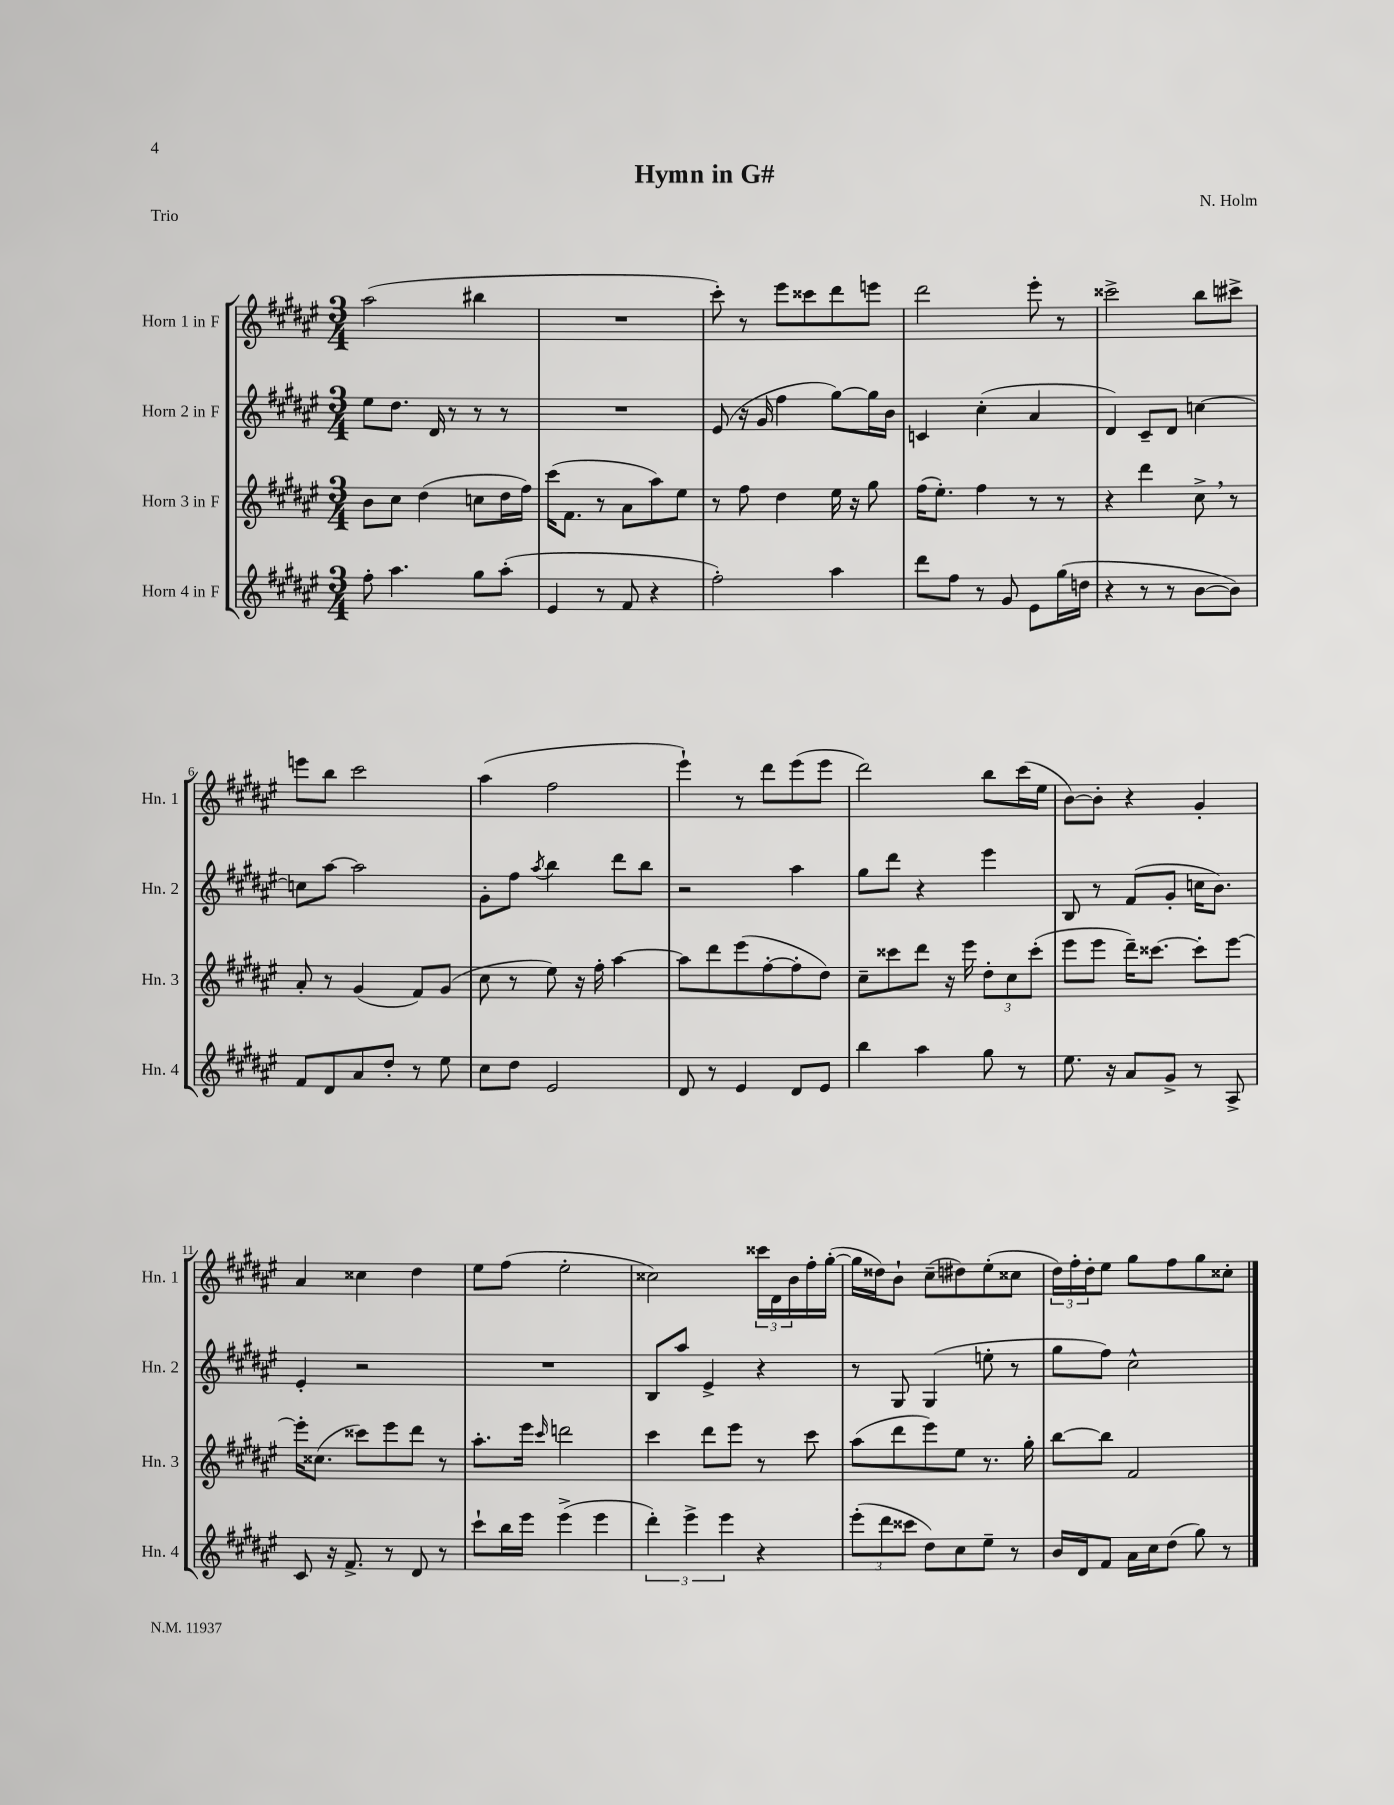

**kern	**kern	**kern	**kern
*part4	*part3	*part2	*part1
*staff4	*staff3	*staff2	*staff1
*I"Horn 4 in F	*I"Horn 3 in F	*I"Horn 2 in F	*I"Horn 1 in F
*I'Hn. 4	*I'Hn. 3	*I'Hn. 2	*I'Hn. 1
*clefG2	*clefG2	*clefG2	*clefG2
*k[f#c#g#d#a#e#]	*k[f#c#g#d#a#e#]	*k[f#c#g#d#a#e#]	*k[f#c#g#d#a#e#]
*M3/4	*M3/4	*M3/4	*M3/4
=1	=1	=1	=1
8ff#'\	8b\L	8ee#\L	(2aa#\
4.aa#\	8cc#\J	8.dd#\J	.
.	(4dd#\	.	.
.	.	16d#/	.
.	.	8r	.
8gg#\L	8ccn\L	8r	4bb#X\
(8aa#'\J	16dd#\L	8r	.
.	16ff#\JJ)	.	.
=2	=2	=2	=2
4e#/	(16ccc#\KL	2.r	2.r
.	8.f#\J	.	.
8r	8r	.	.
8f#/	8a#\L	.	.
4r	8aa#\)	.	.
.	8ee#\J	.	.
=3	=3	=3	=3
2ff#'\)	8r	(8e#/	8ccc#'\)
.	8ff#\	16r	8r
.	.	16g#/	.
.	4dd#\	4ff#\	8eee#\L
.	.	.	8ccc##X\
4aa#\	16ee#\	[8gg#\L)	8ddd#\
.	16r	.	.
.	8gg#\	16gg#\L]	8eeen\J
.	.	16b\JJ	.
=4	=4	=4	=4
8ddd#\L	(16ff#\KL	4cn/	2ddd#\
.	8.ee#'\J)	.	.
8ff#\J	.	.	.
8r	4ff#\	(4cc#'\	.
8g#/	.	.	.
8e#\L	8r	4a#/	8eee#'\
(16gg#\L	8r	.	8r
16ddn\JJ	.	.	.
=5	=5	=5	=5
4r	4r	4d#/)	2ccc##X^\
8r	4ddd#\	8c#~/L	.
8r	.	8d#/J	.
[8b\L	8cc#^,\	[4ccn\	8bb\L
8b\J])	8r	.	8ccc#X^\J
!!LO:LB:g=z
=6	=6	=6	=6
8f#/L	8a#'/	8ccn\L]	8eeen\L
8d#/	8r	[8aa#\J	8bb\J
8a#/	(4g#/	2aa#\]	2ccc#\
8dd#'/J	.	.	.
8r	8f#/L)	.	.
8ee#\	(8g#/J	.	.
=7	=7	=7	=7
8cc#\L	8cc#\	8g#'\L	(4aa#\
8dd#\J	8r	8ff#\J	.
.	.	8qaa#/	.
2e#/	8ee#\)	4bb\	2ff#\
.	16r	.	.
.	16ff#'\	.	.
.	[4aa#\	8ddd#\L	.
.	.	8bb\J	.
=8	=8	=8	=8
8d#/	8aa#\L]	2r	4eee#`\)
8r	8ddd#\	.	.
4e#/	(8eee#\	.	8r
.	[8ff#'\	.	8ddd#\L
8d#/L	8ff#'\]	4aa#\	(8eee#\
8e#/J	8dd#\J)	.	8eee#\J
=9	=9	=9	=9
4bb\	8cc#~\L	8gg#\L	2ddd#\)
.	8ccc##X\	8ddd#\J	.
4aa#\	8ddd#\J	4r	.
.	16r	.	.
.	16eee#\	.	.
8gg#\	12dd#'\L	4eee#\	8bb\L
.	12cc#\	.	.
8r	.	.	(16ccc#\L
.	(12ccc##'\J	.	.
.	.	.	16ee#\JJ
=10	=10	=10	=10
8.ee#\	8eee#\L	8B/	[8b\L)
.	8eee#\J	8r	8b'\J]
16r	.	.	.
8a#/L	16ddd#~\KL)	(8f#/L	4r
.	[8.ccc##X\J	.	.
8g#^/J	.	8g#'/J	.
8r	8ccc##'\L]	16ccn\KL	4g#'/
.	.	8.b\J)	.
8A#^/	[8eee#\J	.	.
!!LO:LB:g=z
=11	=11	=11	=11
8c#/	16eee#'\KL]	4e#'/	4a#/
.	(8.cc##X\J	.	.
16r	.	.	.
8.f#^/	.	.	.
.	8ccc##X\L)	2r	4cc##X\
8r	8eee#\	.	.
8d#/	8ddd#\J	.	4dd#\
8r	8r	.	.
=12	=12	=12	=12
8ccc#`\L	8.aa#'\L	2.r	8ee#\L
16bb\L	.	.	(8ff#\J
16eee#\JJ	16eee#\Jk	.	.
.	16qqccc#/	.	.
(4eee#^\	2dddn\	.	2ee#'\
4eee#\	.	.	.
=13	=13	=13	=13
6ddd#'\)	4ccc#\	8B/L	2cc##X\)
.	.	8aa#/J	.
6eee#^\	.	.	.
.	8ddd#\L	4e#^/	.
6eee#\	.	.	.
.	8eee#\J	.	.
4r	8r	4r	24ccc##X\LL
.	.	.	24d#\
.	.	.	24b\
.	8ccc#\	.	16ff#'\
.	.	.	([16gg#'\JJ
=14	=14	=14	=14
(12eee#'\L	(8aa#\L	8r	16gg#\LL]
.	.	.	16dd##X\J)
12ddd#\	.	.	.
.	8ddd#\	8G#/	8b`\J
12ccc##X\J	.	.	.
8dd#\L)	8eee#\)	(4G#/	(8cc#~\L
8cc#\	8ee#\J	.	8dd#X\)
8ee#~\J	8.r	8een'\	(8ee#'\
8r	.	8r	8cc##X\J
.	16gg#'\	.	.
=15	=15	=15	=15
16b/LL	[8bb\L	8gg#\L	24dd#\LL)
.	.	.	24ff#'\
16d#/J	.	.	.
.	.	.	24dd#'\J
8f#/J	8bb\J]	8ff#\J)	8ee#\J
16a#\LL	2f#/	2cc#^^\	8gg#\L
16cc#\J	.	.	.
(8dd#\J	.	.	8ff#\
8gg#\)	.	.	8gg#\
8r	.	.	8cc##X'\J
==	==	==	==
*-	*-	*-	*-
